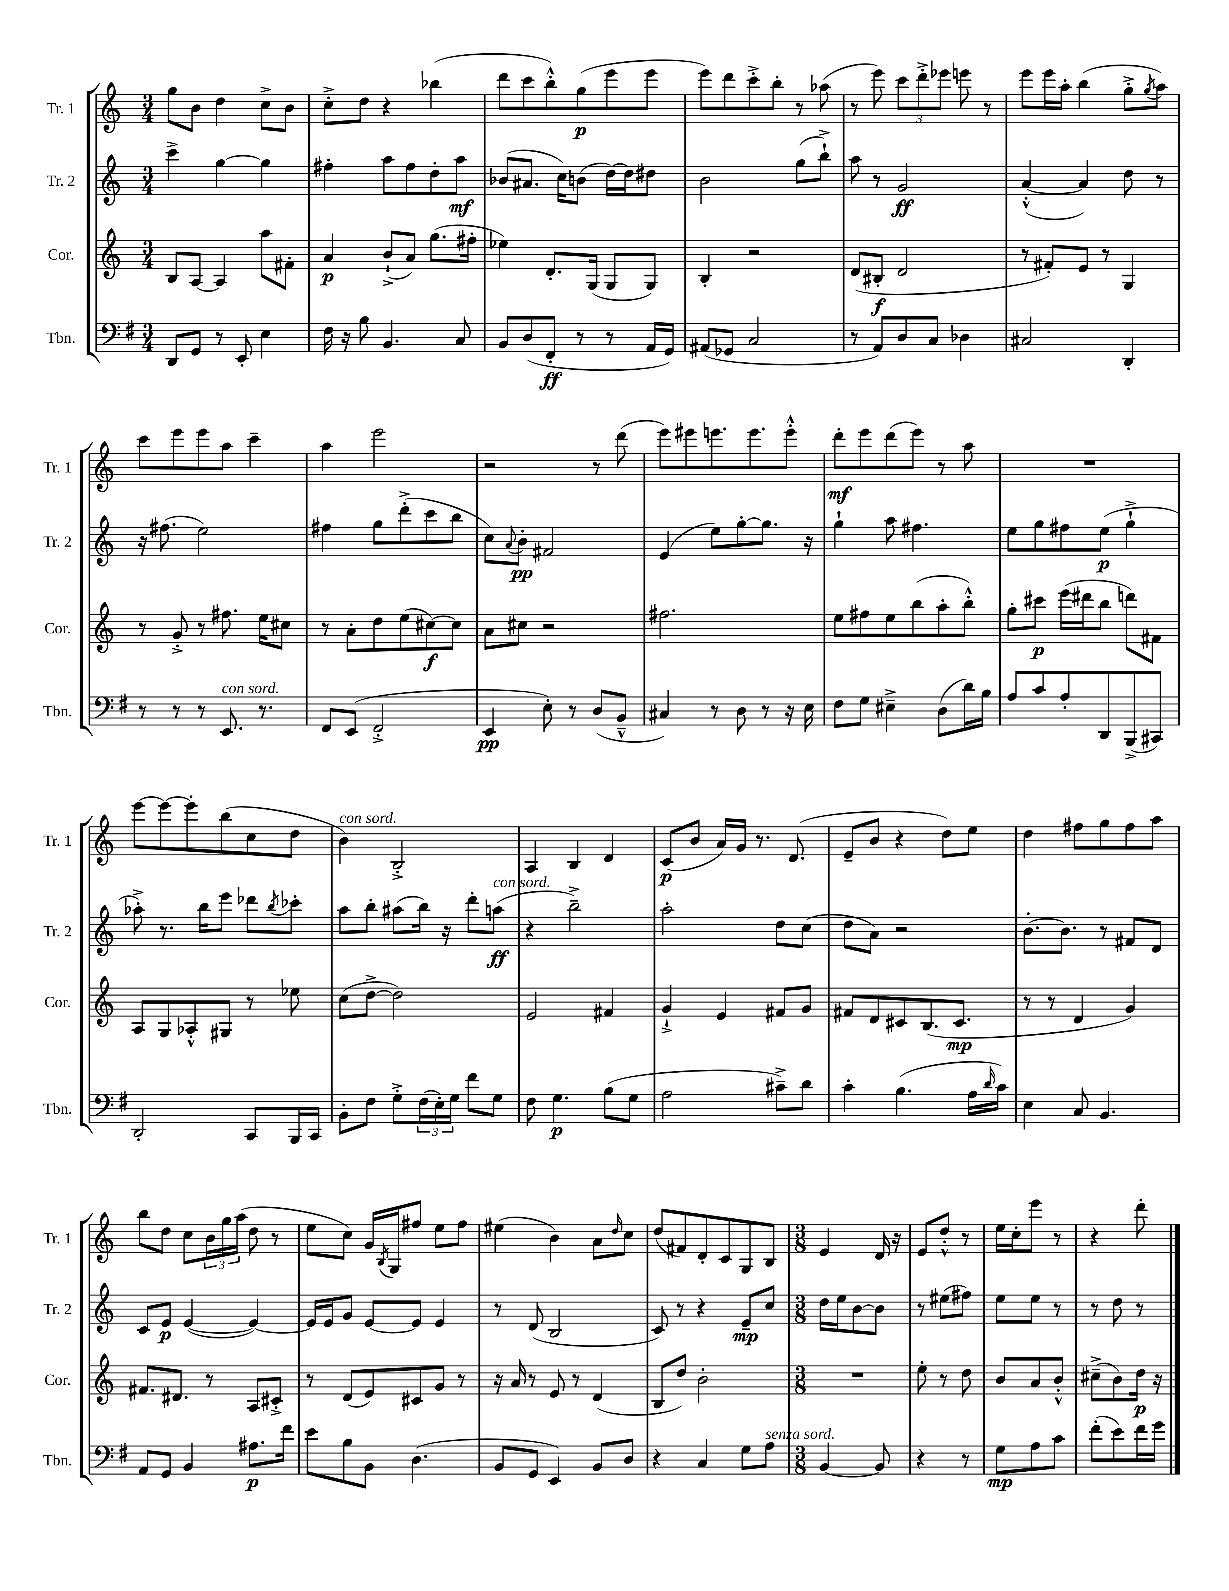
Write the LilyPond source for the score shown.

<<
\new StaffGroup <<
\new Staff = "s0" \with { instrumentName = "Tr. 1" shortInstrumentName = "Tr. 1" } {
    \clef treble \key c \major \numericTimeSignature \time 3/4
    g''8 b'8 d''4 c''8-> b'8 |
    c''8-.-> d''8 r4 bes''4( |
    d'''8 c'''8 b''8-.-^) g''8\p( e'''8 e'''8 |
    e'''8) d'''8 c'''8-.-> b''8-. r8 aes''8( |
    r8 e'''8) \tuplet 3/2 { c'''8 d'''8-.-> ees'''8 } e'''8 r8 |
    e'''8 e'''16 a''16-. b''4( g''8-.-> \acciaccatura { g''8 } a''8) |
    c'''8 e'''8 e'''8 a''8 c'''4-- |
    a''4 e'''2 |
    r2 r8 d'''8( |
    e'''8) eis'''8 e'''8. e'''8. e'''8-.-^ |
    d'''8-.\mf e'''8 d'''8( e'''8) r8 a''8 |
    R2. |
    e'''8~ e'''8~ e'''8-. b''8( c''8 d''8 |
    b'4^\markup { \italic "con sord." }) b2-.-> |
    a4 b4 d'4 |
    c'8\p( b'8 a'16) g'16 r8. d'8.( |
    e'8-- b'8 r4 d''8) e''8 |
    d''4 fis''8 g''8 fis''8 a''8 |
    b''8 d''8 c''8 \tuplet 3/2 { b'16 g''16 a''16( } d''8 r8 |
    e''8 c''8) g'16 \acciaccatura { b8 } g16 fis''8 e''8 fis''8 |
    eis''4( b'4) a'8 \grace { d''16 } c''8 |
    d''8( fis'8) d'8-. c'8 g8 b8 |
    \numericTimeSignature \time 3/8 e'4 d'16 r16 |
    e'8 d''8-.-^ r8 |
    e''16 c''16-. e'''8 r8 |
    r4 d'''8-. \bar "|." |
}
\new Staff = "s1" \with { instrumentName = "Tr. 2" shortInstrumentName = "Tr. 2" } {
    \clef treble \key c \major \numericTimeSignature \time 3/4
    c'''4-> g''4~ g''4 |
    fis''4-. a''8 fis''8 d''8-. a''8\mf |
    bes'8( ais'8. c''16) b'8( d''16~) d''16 dis''8 |
    b'2 g''8( b''8-!->) |
    a''8 r8 g'2\ff |
    a'4~-.-^( a'4) d''8 r8 |
    r16 fis''8.( e''2) |
    fis''4 g''8 d'''8-.->( c'''8 b''8 |
    c''8) \appoggiatura { a'8 } b'8-.\pp fis'2 |
    e'4( e''8) g''8~-. g''8. r16 |
    g''4-! a''8 fis''4. |
    e''8 g''8 fis''8 e''8\p( g''4-!-> |
    aes''8-.->) r8. b''16 e'''8 des'''8 \acciaccatura { b''8 } ces'''8-. |
    a''8 b''8-. ais''8( b''16) r16 d'''8-. a''8\ff^\markup { \italic "con sord." }( |
    r4 b''2--->) |
    a''2-. d''8 c''8( |
    d''8 a'8) r2 |
    b'8.~-. b'8. r8 fis'8 d'8 |
    c'8 e'8\p e'4~( e'4~) |
    e'16 e'16 g'8 e'8~ e'8 e'4 |
    r8 d'8( b2 |
    c'8) r8 r4 e'8--\mp c''8 |
    \numericTimeSignature \time 3/8 d''16 e''16 b'8~ b'8 |
    r8 eis''8( fis''8) |
    e''8 e''8 r8 |
    r8 d''8 r8 \bar "|." |
}
\new Staff = "s2" \with { instrumentName = "Cor." shortInstrumentName = "Cor." } {
    \clef treble \key c \major \numericTimeSignature \time 3/4
    b8 a8~ a4 a''8 fis'8-. |
    a'4\p b'8-!->( a'8) g''8.( fis''16-. |
    ees''4) d'8.-. g16( g8 g8) |
    b4-. r2 |
    d'8( bis8-.\f d'2 |
    r8 fis'8-.) e'8 r8 g4 |
    r8 g'8-.-> r8 fis''8. e''16 cis''8 |
    r8 a'8-. d''8 e''8( cis''8~\f) cis''8 |
    a'8 cis''8 r2 |
    fis''2. |
    e''8 fis''8 e''8 b''8( a''8-. b''8-.-^) |
    g''8-. cis'''8\p e'''16( dis'''16 b''8 d'''8) fis'8 |
    a8 g8 aes8-.-^ gis8 r8 ees''8 |
    c''8( d''8~-> d''2) |
    e'2 fis'4 |
    g'4-!-> e'4 fis'8 g'8 |
    fis'8 d'8 cis'8 b8.( cis'8.\mp |
    r8 r8 d'4 g'4) |
    fis'8. dis'8. r8 a8 cis'8-.-> |
    r8 d'8( e'8) cis'8 g'8 r8 |
    r16 a'16 r8 e'8 r8 d'4( |
    b8 d''8) b'2-. |
    \numericTimeSignature \time 3/8 R4. |
    e''8-. r8 d''8 |
    b'8 a'8 b'8-.-^ |
    cis''8--->( b'8) d''16\p r16 \bar "|." |
}
\new Staff = "s3" \with { instrumentName = "Tbn." shortInstrumentName = "Tbn." } {
    \clef bass \key g \major \numericTimeSignature \time 3/4
    d,8 g,8 r8 e,8-. e4 |
    fis16 r16 b8 b,4. c8 |
    b,8 d8( fis,8-.\ff r8 r8 a,16 g,16) |
    ais,8( ges,8 c2 |
    r8 a,8) d8 c8 des4 |
    cis2 d,4-. |
    r8 r8 r8 e,8.^\markup { \italic "con sord." } r8. |
    fis,8 e,8( fis,2-.-> |
    e,4\pp e8-.) r8 d8( b,8---^ |
    cis4) r8 d8 r8 r16 e16 |
    fis8 g8 eis4---> d8( d'16) b16 |
    a8 c'8 a8-. d,8 b,,8->( cis,8) |
    d,2-. c,8 b,,16 c,16 |
    b,8-. fis8 g8-.-> \tuplet 3/2 { fis16( e16-.) g16 } fis'8 g8 |
    fis8 g4.\p b8( g8 |
    a2 cis'8--->) d'8 |
    c'4-. b4.( a16 \grace { d'16 } c'16) |
    e4 c8 b,4. |
    a,8 g,8 b,4 ais8.\p fis'16 |
    e'8 b8 b,8 d4.( |
    b,8 g,8 e,4) b,8 d8 |
    r4 c4 g8 a8^\markup { \italic "senza sord." } |
    \numericTimeSignature \time 3/8 b,4~ b,8 |
    r4 r8 |
    g8\mp a8 c'8 |
    fis'8-.( e'8) fis'16 g'16 \bar "|." |
}
>>
>>
\layout { \context { \Score \remove "Bar_number_engraver" } }
